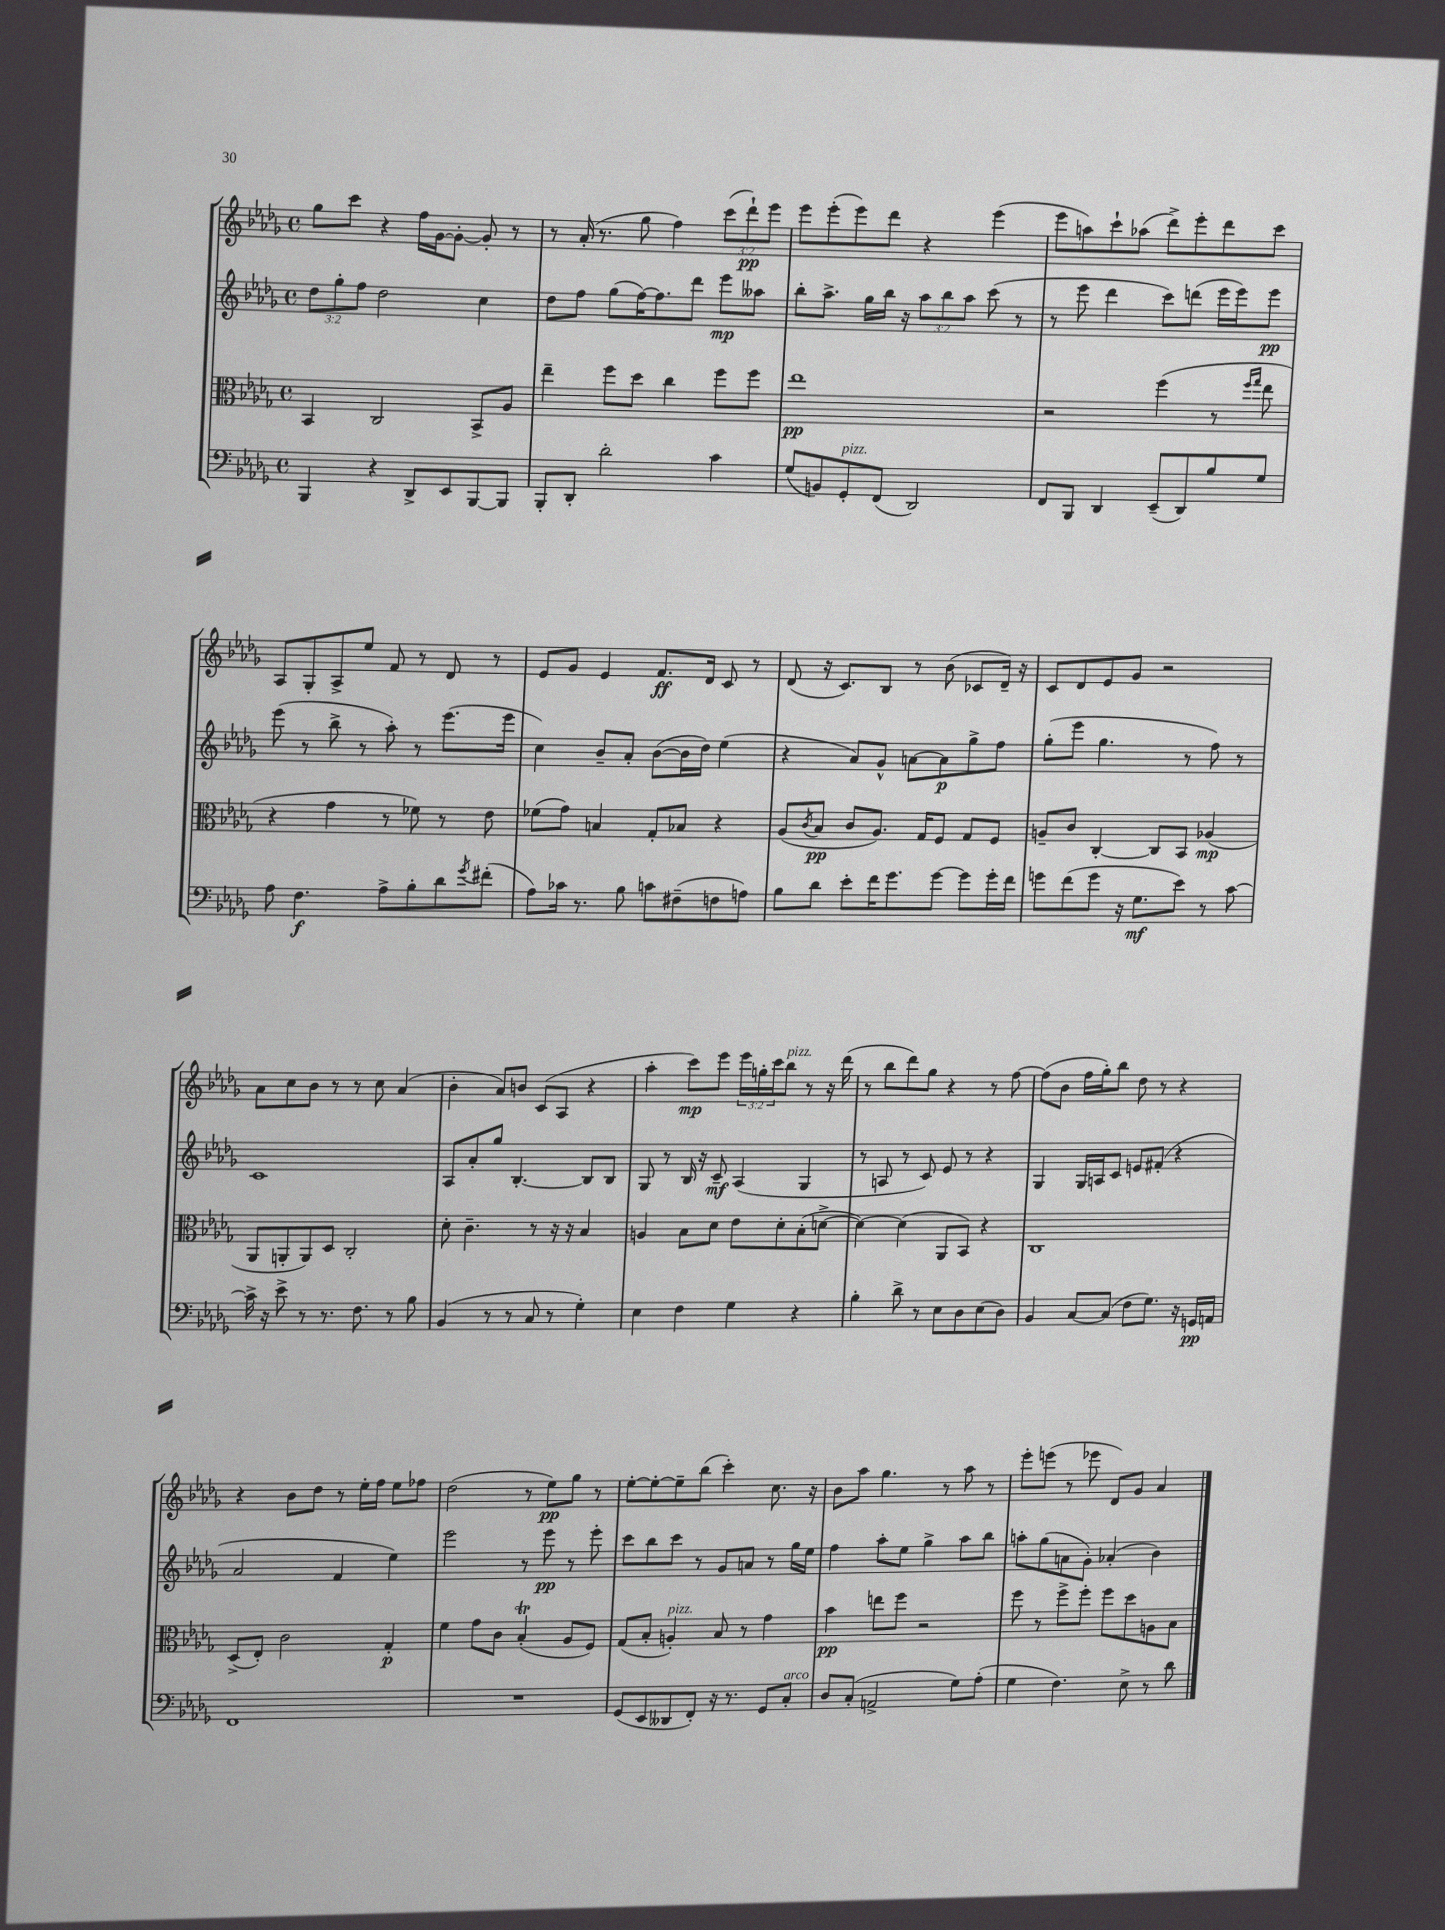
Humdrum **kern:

**kern	**dynam	**kern	**dynam	**kern	**dynam	**kern	**dynam
*part4	*part4	*part3	*part3	*part2	*part2	*part1	*part1
*staff4	*staff4	*staff3	*staff3	*staff2	*staff2	*staff1	*staff1
*clefF4	*	*clefC3	*	*clefG2	*	*clefG2	*
*k[b-e-a-d-g-]	*	*k[b-e-a-d-g-]	*	*k[b-e-a-d-g-]	*	*k[b-e-a-d-g-]	*
*M4/4	*	*M4/4	*	*M4/4	*	*M4/4	*
*met(c)	*	*met(c)	*	*met(c)	*	*met(c)	*
=73	=73	=73	=73	=73	=73	=73	=73
4BBB-/	.	4BB-/	.	12dd-\L	.	8gg-\L	.
.	.	.	.	12gg-'\	.	.	.
.	.	.	.	.	.	8ccc\J	.
.	.	.	.	12ff\J	.	.	.
4r	.	2C/	.	2dd-\	.	4r	.
8DD-^/L	.	.	.	.	.	16ff\LL	.
.	.	.	.	.	.	[16g-\J	.
8EE-/	.	.	.	.	.	8g-'\J_	.
[8BBB-/	.	8BB-^/L	.	4cc\	.	8g-'/]	.
8BBB-/J]	.	8A-/J	.	.	.	8r	.
=74	=74	=74	=74	=74	=74	=74	=74
8BBB-'/L	.	4ee-~\	.	8dd-\L	.	8r	.
8DD-'/J	.	.	.	8ff\J	.	(16a-'/	.
.	.	.	.	.	.	8.r	.
2d-'\	.	8ff\L	.	(8gg-\L	.	.	.
.	.	8dd-\J	.	[16ff\K)	.	8gg-\	.
.	.	.	.	8.ff\]	.	.	.
.	.	4cc\	.	.	.	4ff\)	.
.	.	.	.	8ddd-\J	.	.	.
4c\	.	8ff\L	.	8eee-\L	mp	(12ccc\L	.
.	.	.	.	.	.	12ddd-`\)	pp
.	.	8ff\J	.	8aa--X\J	.	.	.
.	.	.	.	.	.	12eee-\J	.
=75	=75	=75	=75	=75	=75	=75	=75
(8G-/L	.	1ee-	pp	8bb-'\L	.	8eee-\L	.
8BBn/)	.	.	.	8.aa-^\J	.	(8eee-'\	.
!LO:TX:a:i:t=pizz.	!	!	!	!	!	!	!
8GG-'/	.	.	.	.	.	8eee-\)	.
.	.	.	.	16gg-\LL	.	.	.
(8FF/J	.	.	.	16bb-\JJ	.	8ddd-\J	.
.	.	.	.	16r	.	.	.
2DD-/)	.	.	.	12aa-\L	.	4r	.
.	.	.	.	12bb-\	.	.	.
.	.	.	.	12aa-\J	.	.	.
.	.	.	.	(8ccc\	.	(4eee-\	.
.	.	.	.	8r	.	.	.
=76	=76	=76	=76	=76	=76	=76	=76
8FF/L	.	2r	.	8r	.	8eee-\L	.
8BBB-/J	.	.	.	8eee-\	.	8aan\)	.
4DD-/	.	.	.	4ddd-\	.	8ccc`\	.
.	.	.	.	.	.	(8aa-X\J	.
(8EE-~/L	.	(4ff\	.	8ccc\L)	.	8ddd-^\L)	.
8DD-/)	.	.	.	(8dddn\J	.	8eee-'\	.
8B-/	.	8r	.	16eee-\LL	.	8ddd-\	.
.	.	.	.	16eee-\J)	.	.	.
.	.	16qqff/LL	.	.	.	.	.
.	.	16qqgg-/JJ	.	.	.	.	.
8G-/J	.	8ee-\	.	8eee-\J	pp	8ccc\J	.
!!LO:LB:g=z
=77	=77	=77	=77	=77	=77	=77	=77
8A-\	.	4r	.	(8eee-\	.	8A-/L	.
4.F\	f	.	.	8r	.	8G-'/	.
.	.	4g-\	.	8bb-^\	.	8A-^/	.
.	.	.	.	8r	.	8ee-/J	.
8A-^\L	.	8r	.	8aa-'\)	.	8f/	.
8B-'\	.	8f-X\)	.	8r	.	8r	.
8d-\	.	8r	.	(8.eee-\L	.	8d-/	.
8qg-/	.	.	.	.	.	.	.
(8f#X'\J	.	8e-\	.	.	.	8r	.
.	.	.	.	16eee-\Jk	.	.	.
=78	=78	=78	=78	=78	=78	=78	=78
8A-\L)	.	(8f-X\L	.	4cc\)	.	8e-/L	.
16c-X\Jk	.	8g-\J)	.	.	.	8g-/J	.
8.r	.	.	.	.	.	.	.
.	.	4Bn/	.	8b-~/L	.	4e-/	.
8B-\	.	.	.	8a-'/J	.	.	.
8cn\L	.	8G-'/L	.	([8b-\L	.	8.f/L	ff
(8F#X~\	.	8B-X/J	.	16b-\L]	.	.	.
.	.	.	.	16dd-\JJ)	.	16d-/Jk	.
8Fn\	.	4r	.	(4ee-\	.	8c/	.
8An\J)	.	.	.	.	.	8r	.
=79	=79	=79	=79	=79	=79	=79	=79
8B-\L	.	(8A-/L	.	4r	.	(8d-/	.
.	.	8qc/	.	.	.	.	.
8d-\J	.	8B-/J	pp	.	.	16r	.
.	.	.	.	.	.	8.c/L)	.
8e-'\L	.	8c/L	.	8a-/L)	.	.	.
16f\K	.	8.A-/J)	.	8g-^^/J	.	8B-/J	.
8.g-\	.	.	.	.	.	.	.
.	.	.	.	[8an\L	.	8r	.
.	.	16G-/KL	.	.	.	.	.
[8g-\J	.	8F/J	.	8a\]	p	(8b-\	.
8g-\L]	.	8G-/L	.	8gg-^\	.	8c-X/L	.
16g-'\L	.	8F/J	.	8ff\J	.	16d-~/Jk)	.
16f\JJ	.	.	.	.	.	16r	.
=80	=80	=80	=80	=80	=80	=80	=80
8gn\L	.	8An~/L	.	(8gg-'\L	.	8c/L	.
(8f\	.	8c/J	.	8eee-\J	.	8d-/	.
8g\J	.	[4C'/	.	4.gg-\	.	8e-/	.
16r	.	.	.	.	.	8g-/J	.
8.G-\L	mf	.	.	.	.	.	.
.	.	8C/L]	.	.	.	2r	.
8e-\J)	.	8BB-/J	.	8r	.	.	.
8r	.	(4A-X/	mp	8ff\)	.	.	.
[8c\	.	.	.	8r	.	.	.
!!LO:LB:g=z
=81	=81	=81	=81	=81	=81	=81	=81
16c^\]	.	8AA-/L	.	1c	.	8a-\L	.
16r	.	.	.	.	.	.	.
8e-^\	.	8AAn'/	.	.	.	8cc\	.
8r	.	8AA/)	.	.	.	8b-\J	.
8.r	.	8D-/J	.	.	.	8r	.
.	.	2C'/	.	.	.	8r	.
8.F\	.	.	.	.	.	.	.
.	.	.	.	.	.	8cc\	.
8r	.	.	.	.	.	(4a-/	.
8B-\	.	.	.	.	.	.	.
=82	=82	=82	=82	=82	=82	=82	=82
(4BB-/	.	8d-'\	.	8A-/L	.	4b-'\	.
.	.	4.c~\	.	8a-'/	.	.	.
8r	.	.	.	8gg-/J	.	8a-/L)	.
8r	.	.	.	[4.B-'/	.	8bn/J	.
8C/	.	8r	.	.	.	(8c/L	.
8r	.	16r	.	.	.	8A-/J	.
.	.	16r	.	.	.	.	.
4G-'\)	.	4B-/	.	8B-/L]	.	4r	.
.	.	.	.	8B-/J	.	.	.
=83	=83	=83	=83	=83	=83	=83	=83
4E-\	.	4An/	.	8G-/	.	4aa-'\	.
.	.	.	.	8r	.	.	.
4F\	.	8B-\L	.	16B-/	.	8ccc\L)	mp
.	.	.	.	16r	.	.	.
.	.	8d-\J	.	8c~/	mf	8eee-\J	.
4G-\	.	8e-\L	.	(4A-/	.	24eee-\LL	.
.	.	.	.	.	.	24ggn'\	.
.	.	.	.	.	.	24ccc\J	.
!	!	!	!	!	!	!LO:TX:a:i:t=pizz.	!
.	.	8d-'\	.	.	.	8bb-\J	.
4r	.	(8B-'\	.	4G-/	.	8r	.
.	.	[8dn^\J	.	.	.	16r	.
.	.	.	.	.	.	(16ddd-\	.
=84	=84	=84	=84	=84	=84	=84	=84
4B-'\	.	4d\_)	.	8r	.	8r	.
.	.	.	.	8An/	.	8bb-\L	.
8d-^\	.	(4d\]	.	8r	.	8ddd-\)	.
8r	.	.	.	8c/)	.	8gg-\J	.
8E-\L	.	8AA-/L	.	8e-/	.	4r	.
8D-\	.	8BB-/J)	.	8r	.	.	.
(8E-\	.	4r	.	4r	.	8r	.
8D-\J)	.	.	.	.	.	[8ff\	.
=85	=85	=85	=85	=85	=85	=85	=85
4BB-/	.	1C	.	4G-/	.	(8ff\L]	.
.	.	.	.	.	.	8b-\J	.
[8C/L	.	.	.	16G-/LL	.	16ff\LL	.
.	.	.	.	16An/J	.	16gg-'\J)	.
(8C/J]	.	.	.	8c/J	.	8bb-\J	.
8F\L	.	.	.	8en/L	.	8dd-\	.
8.G-\J)	.	.	.	(8f#X'/J	.	8r	.
.	.	.	.	4r	.	4r	.
16r	.	.	.	.	.	.	.
16GGn/LL	pp	.	.	.	.	.	.
16AAn/JJ	.	.	.	.	.	.	.
!!LO:LB:g=z
=86	=86	=86	=86	=86	=86	=86	=86
1FF	.	(8D-^/L	.	2a-/	.	4r	.
.	.	8E-'/J)	.	.	.	.	.
.	.	2c\	.	.	.	8b-\L	.
.	.	.	.	.	.	8dd-\J	.
.	.	.	.	4f/	.	8r	.
.	.	.	.	.	.	16ee-'\LL	.
.	.	.	.	.	.	16ff\JJ	.
.	.	4G-'/	p	4ee-\)	.	8ee-\L	.
.	.	.	.	.	.	8ff-X\J	.
=87	=87	=87	=87	=87	=87	=87	=87
1r	.	4f\	.	2eee-\	.	(2dd-\	.
.	.	8g-\L	.	.	.	.	.
.	.	8c\J	.	.	.	.	.
.	.	(4B-T'/	.	8r	.	8r	.
.	.	.	.	8eee-\	pp	8ee-\L)	pp
.	.	8A-/L	.	8r	.	8gg-\J	.
.	.	8F/J)	.	8eee-'\	.	8r	.
=88	=88	=88	=88	=88	=88	=88	=88
(8GG-/L	.	(8G-/L	.	8ccc\L	.	[8ee-'\L	.
8EE-/	.	8B-'/J	.	8bb-\	.	8ee-'\_	.
!	!	!LO:TX:a:i:t=pizz.	!	!	!	!	!
8DD--X/	.	4An'/)	.	8ccc\J	.	8ee-~\]	.
8FF'/J)	.	.	.	8r	.	(8bb-\J	.
16r	.	8B-/	.	8g-/L	.	4ccc'\)	.
8.r	.	.	.	.	.	.	.
.	.	8r	.	8an/J	.	.	.
8GG-/L	.	4g-\	.	8r	.	8.cc\	.
!LO:TX:a:i:t=arco	!	!	!	!	!	!	!
8C'/J	.	.	.	16gg-\LL	.	.	.
.	.	.	.	16ee-\JJ	.	16r	.
=89	=89	=89	=89	=89	=89	=89	=89
8D-/L	.	4b-\	pp	4ff\	.	8b-\L	.
(8C'/J	.	.	.	.	.	8aa-\J	.
2AAn^/	.	8een\L	.	8aa-'\L	.	4.gg-\	.
.	.	8ff\J	.	8ee-\J	.	.	.
.	.	2r	.	4gg-^\	.	.	.
.	.	.	.	.	.	8r	.
8G-\L)	.	.	.	8aa-\L	.	8aa-\	.
(8A-'\J	.	.	.	8bb-\J	.	8r	.
=90	=90	=90	=90	=90	=90	=90	=90
4G-\	.	8ff\	.	8aan'\L	.	8eee-'\L	.
.	.	8r	.	(8gg-\	.	(8eeen\J	.
4.F\)	.	8ff^\L	.	8an\	.	8r	.
.	.	8ff'\J	.	8g-'\J)	.	8eee-X\	.
.	.	8ff\L	.	(4a-X'/	.	8d-/L)	.
8E-^\	.	8dd-\	.	.	.	8g-/J	.
8r	.	8An\	.	4b-\)	.	4a-/	.
8d-\	.	8B-\J	.	.	.	.	.
==	==	==	==	==	==	==	==
*-	*-	*-	*-	*-	*-	*-	*-
